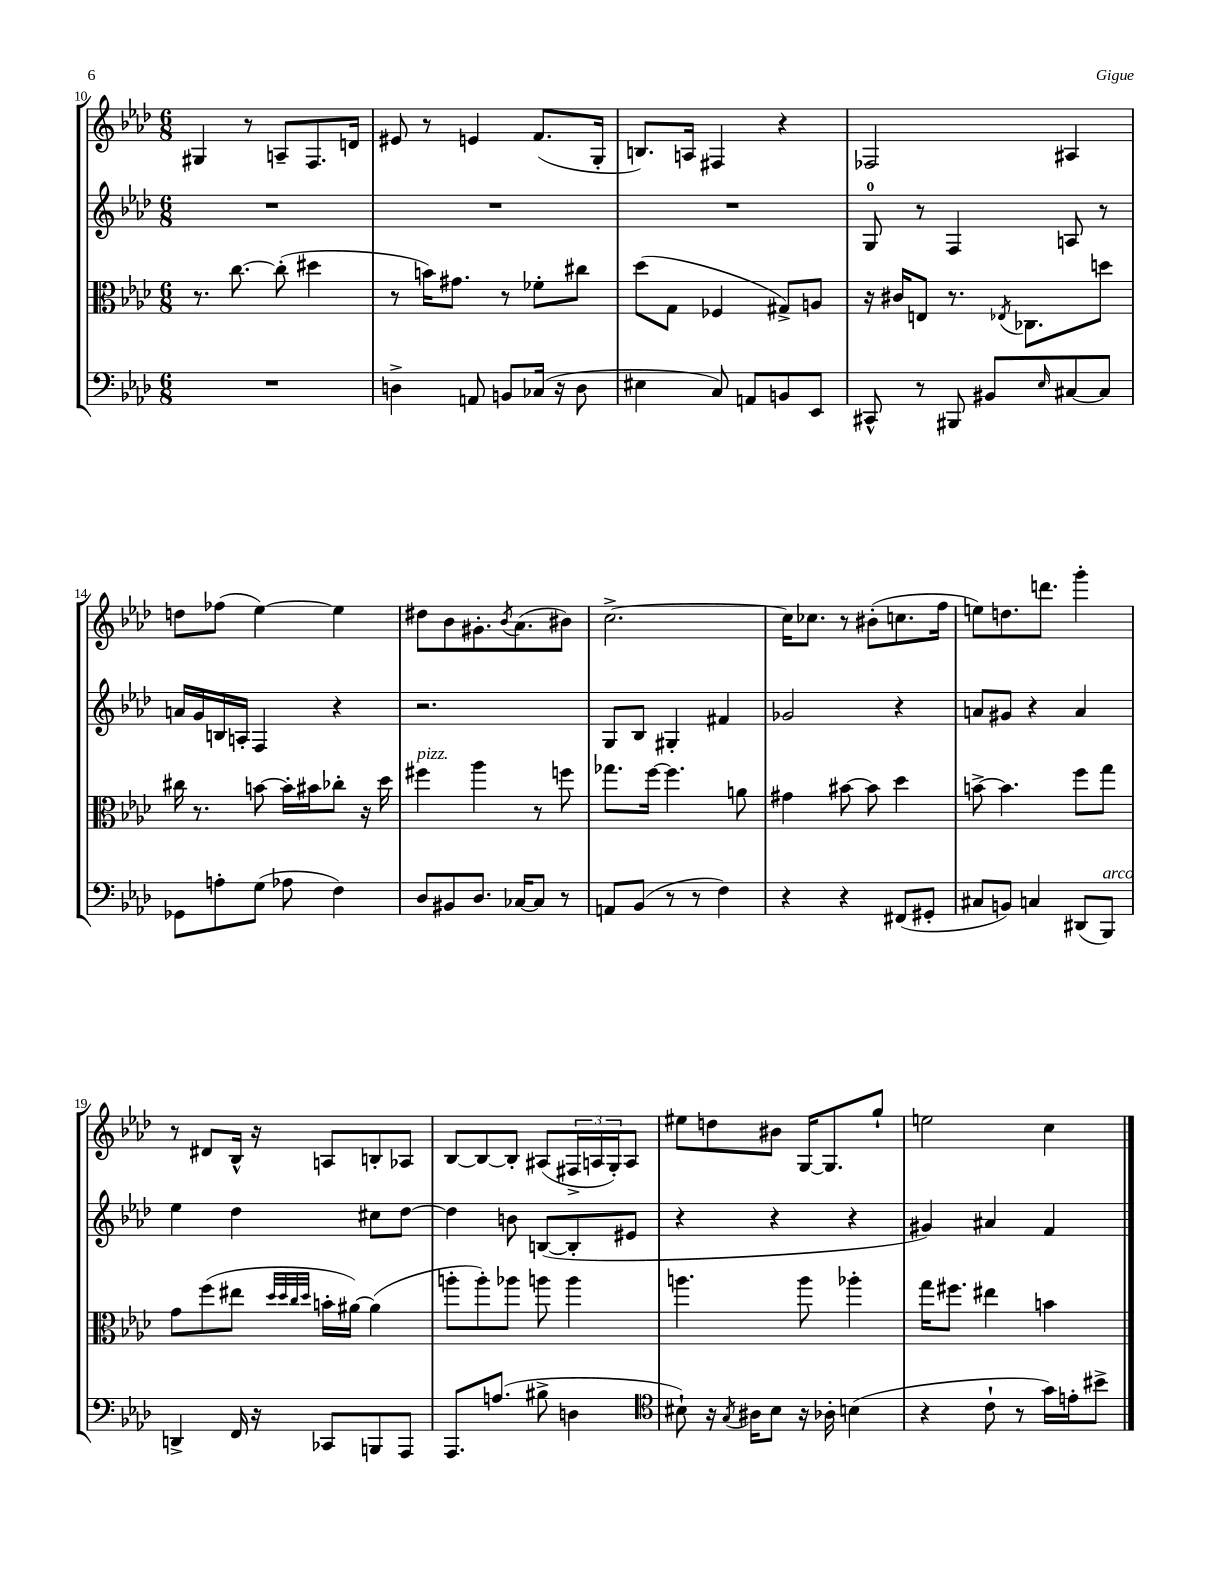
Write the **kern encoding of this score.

**kern	**kern	**kern	**kern
*staff4	*staff3	*staff2	*staff1
*clefF4	*clefC3	*clefG2	*clefG2
*k[b-e-a-d-]	*k[b-e-a-d-]	*k[b-e-a-d-]	*k[b-e-a-d-]
*M6/8	*M6/8	*M6/8	*M6/8
2.r	8.r	2.r	4G#/
.	[8.cc\	.	.
.	.	.	8r
.	(8cc'\]	.	8A~/L
.	4dd#\	.	8.F/
.	.	.	16d/Jk
=	=	=	=
4D^\	8r	2.r	8e#/
.	16b\LK)	.	8r
.	8.g#\J	.	.
8AA/	.	.	4e/
8BB/L	8r	.	.
(16C-/Jk	8f-'\L	.	(8.f/L
16r	.	.	.
8D\	8cc#\J	.	.
.	.	.	16G'/Jk
=	=	=	=
4E#\	(8dd-\L	2.r	8.B/L)
.	8G\J	.	.
.	.	.	16A/Jk
8C/)	4F-/	.	4F#/
8AA/L	.	.	.
8BB/	8G#^/L)	.	4r
8EE-/J	8A/J	.	.
=	=	=	=
8CC#^^/	16r	8G/	2F-/
.	16c#/LK	.	.
8r	8E/J	8r	.
8BBB#/	8.r	4F/	.
8BB#/L	.	.	.
.	8qE-/	.	.
.	8.C-\L	.	.
16qqE-/	.	.	.
[8C#/	.	8A/	4A#/
8C#/]J	8dd\J	8r	.
=	=	=	=
8GG-\L	16cc#\	16a/LL	8dd\L
.	8.r	16g/	.
8A'\	.	16B/	(8ff-\J
.	.	16A'/JJ	.
(8G\J	[8b\	4F/	[4ee-\)
8A-\	16b'\]LL	.	.
.	16b#\J	.	.
4F\)	8cc-'\J	4r	4ee-\]
.	16r	.	.
.	16dd-\	.	.
=	=	=	=
8D-/L	4ff#\	2.r	8dd#\L
8BB#/	.	.	8b-\
8.D-/J	4aa-\	.	8.g#'\
.	.	.	8qb-/
[16C-/LK	.	.	(8.a-\
8C-/]J	8r	.	.
8r	8ff\	.	8b#\J)
=	=	=	=
8AA/L	8.gg-\L	8G/L	[2.cc^\
(8BB-/J	.	8B-/J	.
.	[16ff\Jk	.	.
8r	4.ff\]	4G#'/	.
8r	.	.	.
4F\)	.	4f#/	.
.	8a\	.	.
=	=	=	=
4r	4g#\	2g-/	16cc\]LK
.	.	.	8.cc-\J
4r	[8b#\	.	8r
.	8b#\]	.	(8b#'\L
(8FF#/L	4dd-\	4r	8.cc\
8GG#'/J	.	.	.
.	.	.	16ff\Jk
=	=	=	=
8C#/L	[8b^\	8a/L	8ee\L)
8BB/J)	4.b\]	8g#/J	8.dd\
4C/	.	4r	.
.	.	.	8.ddd\J
(8DD#/L	8ff\L	4a/	4ggg'\
8BBB-/J)	8gg\J	.	.
=	=	=	=
4DD^/	8g\L	4ee-\	8r
.	(8ff\	.	8d#/L
16FF/	8ee#\J	4dd-\	16B-^^/Jk
16r	.	.	16r
.	32qqdd-/LLL	.	.
.	32qqdd-/	.	.
.	32qqcc/	.	.
.	32qqdd-/JJJ	.	.
8CC-/L	16b'\LL	.	8A/L
.	[16a#\JJ)	.	.
8BBB/	(4a#\]	8cc#\L	8B'/
8AAA-/J	.	[8dd-\J	8A-/J
=	=	=	=
8.AAA-/L	8aa'\L	4dd-\]	[8B-/L
.	8aa'\)	.	8B-/_
(8.A/J	.	.	.
.	8aa-\J	8b\	8B-'/]J
8B#^\	8aa\	([8B/L	(8A#/L
4D\	4aa\	8B'/]	24F#^/L
.	.	.	24A/
.	.	.	24G'/J)
.	.	8e#/J	8A/J
=	=	=	=
*clefC4	*	*	*
8B#`\)	4.aa\	4r	8ee#\L
16r	.	.	8dd\
8qG/	.	.	.
16A#\LK	.	.	.
8B#\J	.	4r	8b#\J
16r	8aa\	.	[16G/LK
16A-'\	.	.	8.G/]
(4B\	4aa-'\	4r	.
.	.	.	8gg`/J
=	=	=	=
4r	16gg\LK	4g#/)	2ee\
.	8.ff#\J	.	.
8c`\	4ee#\	4a#/	.
8r	.	.	.
16g\LL)	4b\	4f/	4cc\
16e'\J	.	.	.
8b#^\J	.	.	.
==	==	==	==
*-	*-	*-	*-
